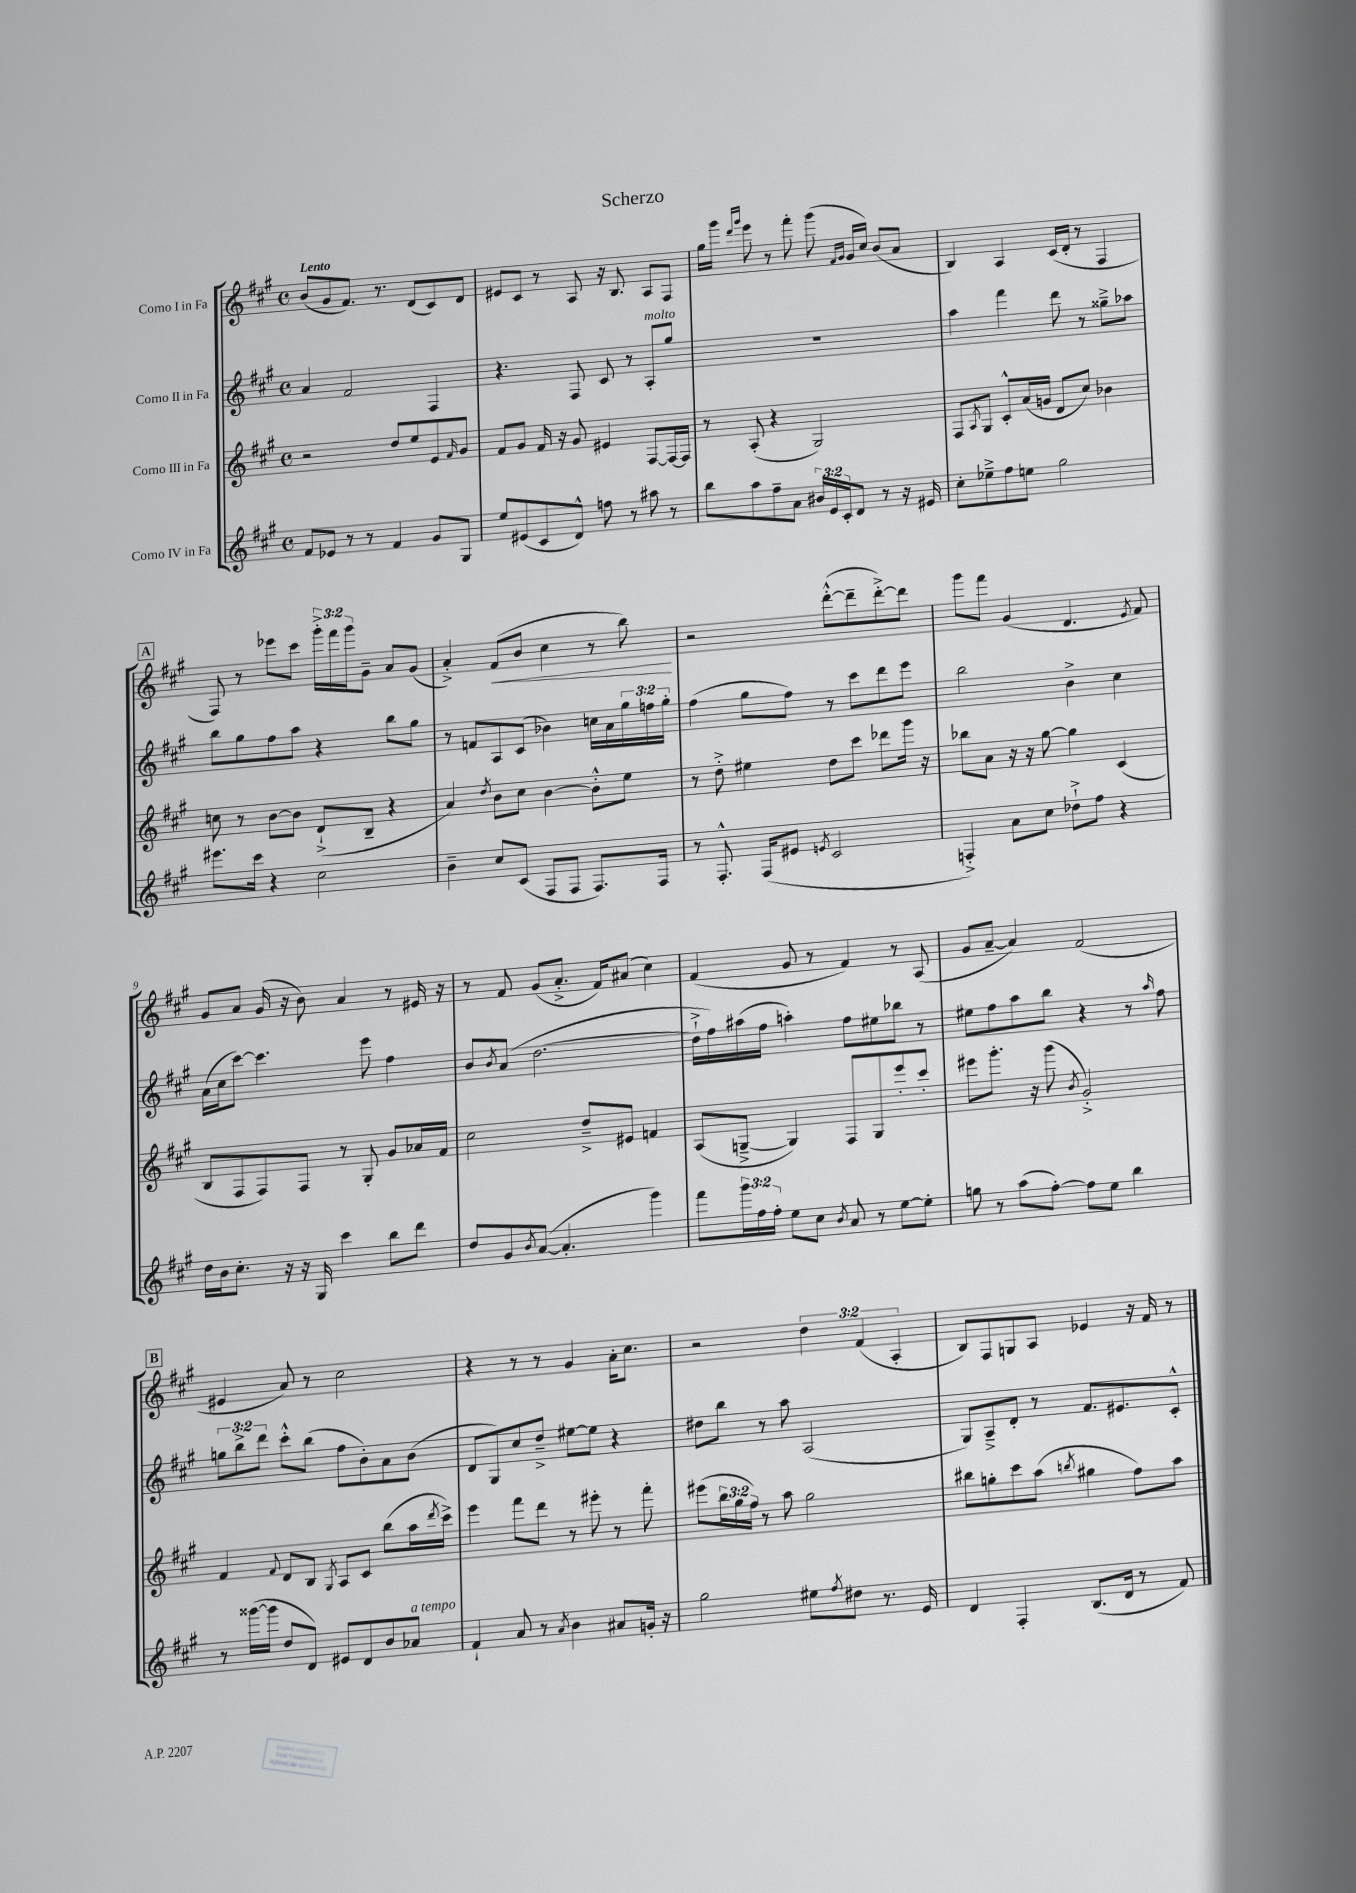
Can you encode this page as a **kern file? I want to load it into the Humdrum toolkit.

**kern	**kern	**kern	**kern	**dynam
*part4	*part3	*part2	*part1	*part1
*staff4	*staff3	*staff2	*staff1	*staff1
*I"Corno IV in Fa	*I"Corno III in Fa	*I"Corno II in Fa	*I"Corno I in Fa	*
*clefG2	*clefG2	*clefG2	*clefG2	*
*k[f#c#g#]	*k[f#c#g#]	*k[f#c#g#]	*k[f#c#g#]	*
*M4/4	*M4/4	*M4/4	*M4/4	*
*met(c)	*met(c)	*met(c)	*met(c)	*
=1	=1	=1	=1	=1
!	!	!	!LO:TX:a:B:t=Lento	!
8f#/L	2r	4a/	(8b/L	.
8e-X/J	.	.	8g#/	.
8r	.	2f#/	8.f#/J)	.
8r	.	.	.	.
.	.	.	8.r	.
4f#/	8dd/L	.	.	.
.	8ee/	.	(8d/L	.
8g#/L	8e/	4F#/	8c#/)	.
.	16qqf#/	.	.	.
8G#/J	8g#/J	.	8d/J	.
=2	=2	=2	=2	=2
8ee/L	8f#/L	4.r	8e#X/L	.
(8e#X/	8g#/J	.	8c#/J	.
8c#/	16f#/	.	8r	.
.	16r	.	.	.
8d^^/J)	8g#/	8F#/	8A/	.
8ffn\	4e#X/	8c#/	16r	.
.	.	.	8.B/	.
8r	.	8r	.	.
!	!	!LO:TX:a:i:t=molto	!	!
8aa#X\	[8F#/L	8A'/L	8A/L	.
8r	16F#/L_	8gg#/J	8F#/J	.
.	16F#/JJ]	.	.	.
=3	=3	=3	=3	=3
8bb\L	8r	1r	16gg#\LL	.
.	.	.	16ggg#\JJ	.
.	.	.	16qqddd/LL	.
.	.	.	16qqggg#/JJ	.
8aa\	(8A'/	.	8eee\	.
8ff#~\	4r	.	8r	.
8a\J	.	.	8fff#'\	.
24b#X/LL	2G#/)	.	(8ggg#\	.
24e/	.	.	.	.
24c#'/J	.	.	.	.
.	.	.	16qqf#/LL	.
.	.	.	16qqg#/JJ	.
8d/J	.	.	16g#/LL	.
.	.	.	16cc#/JJ)	.
8r	.	.	(8b/L	.
16r	.	.	8a/J	.
16e#X/	.	.	.	.
=4	=4	=4	=4	=4
8cc#'\L	8F#/L	4aa\	4B/)	.
.	8qA/	.	.	.
8ee-X~^\	8G#/J	.	.	.
8ff#\	8c#'^^/L	4fff#\	4A/	.
8een\J	(16a/L	.	.	.
.	16gn/JJ	.	.	.
2gg#\	8d/L	8ddd\	(16c#/LL	.
.	.	.	16d'/JJ	.
.	8cc#/J)	8r	8r	.
.	4b-X\	8gg##X~^\L	4F#/	.
.	.	8aa-X\J	.	.
!!LO:LB:g=z
!!LO:REH:place=s1:t=A
=5	=5	=5	=5	=5
8.eee#X\L	8ccn\	8bb\L	8F#/)	.
.	8r	8gg#\	8r	.
16ccc#\Jk	.	.	.	.
4r	[8b\L	8ff#\	8eee-X\L	.
.	8b\J]	8aa\J	8ccc#\J	.
2cc#\	(8d`^/L	4r	24ggg#'^\LL	.
.	.	.	24fff#\	.
.	.	.	24ggg#\J	.
.	8B~/J	.	8g#~\J	.
.	4r	8bb\L	8a/L	.
.	.	8gg#\J	(8g#/J	.
=6	=6	=6	=6	=6
4b~\	4a/)	8r	4a'^/)	.
.	.	8fn/L	.	.
.	8qdd/	.	.	.
!	!	!	!	!LO:HP:b
8cc#/L	8b\L	8A/	(8f#/L	<
(8c#/J	8cc#\J	(8c#/J	8b/J	.
8F#/L	[4b\	4b-X\)	4cc#\	.
8F#/J	.	.	.	.
8.F#/L)	8b'^^\L]	16ccn\LL	8r	.
.	.	16a\	.	.
.	8ee\J	24gg#\	8bb\)	.
.	.	24ffn\	.	.
16F#/Jk	.	.	.	.
.	.	24gg#'\JJ	.	.
.	.	.	.	[
=7	=7	=7	=7	=7
8r	8r	(4ff#\	2r	.
8.F#'^^/	8dd'^\	.	.	.
.	4ee#X\	8gg#\L	.	.
(16F#/KL	.	.	.	.
8e#X/J	.	8ff#\J)	.	.
8qen/	.	.	.	.
2c#/	8dd\L	8r	([8ddd'^^\L	.
.	8ccc#\J	8ccc#\L	8ddd~\]	.
.	8ddd-X\L	8ddd\	[8ddd'^\)	.
.	16ggg#\Jk	8eee\J	8ddd\J]	.
.	16r	.	.	.
=8	=8	=8	=8	=8
4Fn'^/)	8bb-X\L	2bb\	8ggg#\L	.
.	8a\J	.	8fff#\J	.
8a\L	16r	.	(4g#/	.
.	16r	.	.	.
8cc#\J	[8gg#\	.	.	.
8dd-X`^\L	4gg#\]	4b^\	4.d/	.
8ff#\J	.	.	.	.
4r	(4c#/	4cc#\	.	.
.	.	.	8qe/	.
.	.	.	8f#/)	.
!!LO:LB:g=z
=9	=9	=9	=9	=9
16dd\LL	8B/L	(16a\LL	8g#/L	.
16b\J	.	16cc#\J	.	.
8.cc#'\J	8F#/	[8ccc#\J)	8a/J	.
.	8F#/)	4.ccc#\]	(16g#/	.
16r	.	.	16r	.
16r	8F#/J	.	8b\)	.
16G#/	.	.	.	.
4ccc#\	8r	.	4a/	.
.	8G#'/	8eee\	.	.
8bb\L	8g#/L	4ff#\	8r	.
8ddd\J	16a-X/L	.	16e#X/	.
.	16f#/JJ	.	16r	.
=10	=10	=10	=10	=10
8dd/L	2cc#\	8b/L	8r	.
.	.	8qb/	.	.
8g#/	.	(8a/J	8f#/	.
8qb/	.	.	.	.
([8a/J	.	[2.dd\	(8g#/L	.
4.a'/]	.	.	8.a'^/J	.
.	8dd~^/L	.	.	.
.	.	.	16f#/KL)	.
.	8e#X/J	.	(8a#X/J	.
4ggg#\)	4fn/	.	4cc#\)	.
=11	=11	=11	=11	=11
8fff#\L	(8A/L	16dd`^\LL]	(4f#/	.
.	.	16ff#\)	.	.
24ggg#\L	[8Gn~^/J	(16aa#X\	.	.
24ff#\	.	.	.	.
.	.	16ff#\JJ	.	.
24ff#'\JJ	.	.	.	.
8ee\L	4G/])	4aan'\)	8g#/	.
8cc#\J	.	.	8r	.
8qb/	.	.	.	.
8a/	8F#/L	8ff#\L	4f#/)	.
8r	8G/	8ee#X\	.	.
[8ee\L	8eee'/	8bb-X\J	8r	.
8ee'\J]	8ccc#'/J	8r	(8A/	.
=12	=12	=12	=12	=12
8ggn\	8eee#X\L	8ee#X\L	8g#/L	.
8r	8.ggg#'\J	8ff#\	[8a~/J	.
(8aa\L	.	8aa\	4a/])	.
.	16r	.	.	.
[8ff#'\J)	(8ggg#\	8bb\J	.	.
.	8qb/	.	.	.
8ff#\L]	2g#'^/)	4r	(2f#/	.
8ee\J	.	.	.	.
4bb\	.	8r	.	.
.	.	16qqaa/	.	.
.	.	8ff#\	.	.
!!LO:LB:g=z
!!LO:REH:place=s1:t=B
=13	=13	=13	=13	=13
8r	4f#/	12ggn\L	4e#X/	.
.	.	12bb^\	.	.
([16ggg##X\LL	.	.	.	.
.	.	12ddd\J	.	.
16ggg##\JJ]	.	.	.	.
.	8qqf#/	.	.	.
8dd/L	8d/L	8ccc#'^^\L	8a/)	.
8d/J)	8B/J	(8bb\J	8r	.
.	8qG#/	.	.	.
8e#X/L	8A/L	8ff#\L	2cc#\	.
8d/	8c#/J	8b'\)	.	.
8b/	(8bb\L	8a\	.	.
!LO:TX:a:i:t=a tempo	!	!	!	!
8a-X/J	16aa\L	(8b\J	.	.
.	8qddd/	.	.	.
.	16ccc#^\JJ)	.	.	.
=14	=14	=14	=14	=14
4f#`/	4eee\	8d/L	4r	.
.	.	8G#/)	.	.
8a/	8fff#\L	8cc#/	8r	.
8r	8ddd\J	8dd~^/J	8r	.
8qa/	.	.	.	.
4b\	8r	[8ee#X\L	4g#/	.
.	8eee#X'\	8ee#\J]	.	.
8a#X/L	8r	4r	16a'\KL	.
.	.	.	8.cc#\J	.
16gn'/Jk	8fff#'\	.	.	.
16r	.	.	.	.
=15	=15	=15	=15	=15
2gg#\	(8eee#X\L	8dd#X\L	2r	.
.	24bb\L	8bb\J	.	.
.	24gg#\	.	.	.
.	24ff#\JJ)	.	.	.
.	8r	8r	.	.
.	8aa\	8aa\	.	.
8ee#X\L	2gg#\	(2A/	6dd\	.
8qff#/	.	.	.	.
8dd#X\J	.	.	.	.
.	.	.	(6f#/	.
8.r	.	.	.	.
.	.	.	6A'/	.
16e/	.	.	.	.
=16	=16	=16	=16	=16
4d/	8bb#X\L	8G#/L)	8B/L)	.
.	8ggn'\	8A~^/	8F#/	.
4F#'/	8ccc#\	8d'/J	8Gn/	.
.	(8aa\J	8r	8A/J	.
.	8qbbn/	.	.	.
(8.B/L	4gg#X\	8.f#/L	4e-X/	.
16d/Jk	.	8.e#X/	.	.
8r	8ff#\L)	.	16r	.
.	.	.	16f#/	.
8f#/)	8aa\J	8c#'^^/J	8r	.
==	==	==	==	==
*-	*-	*-	*-	*-
